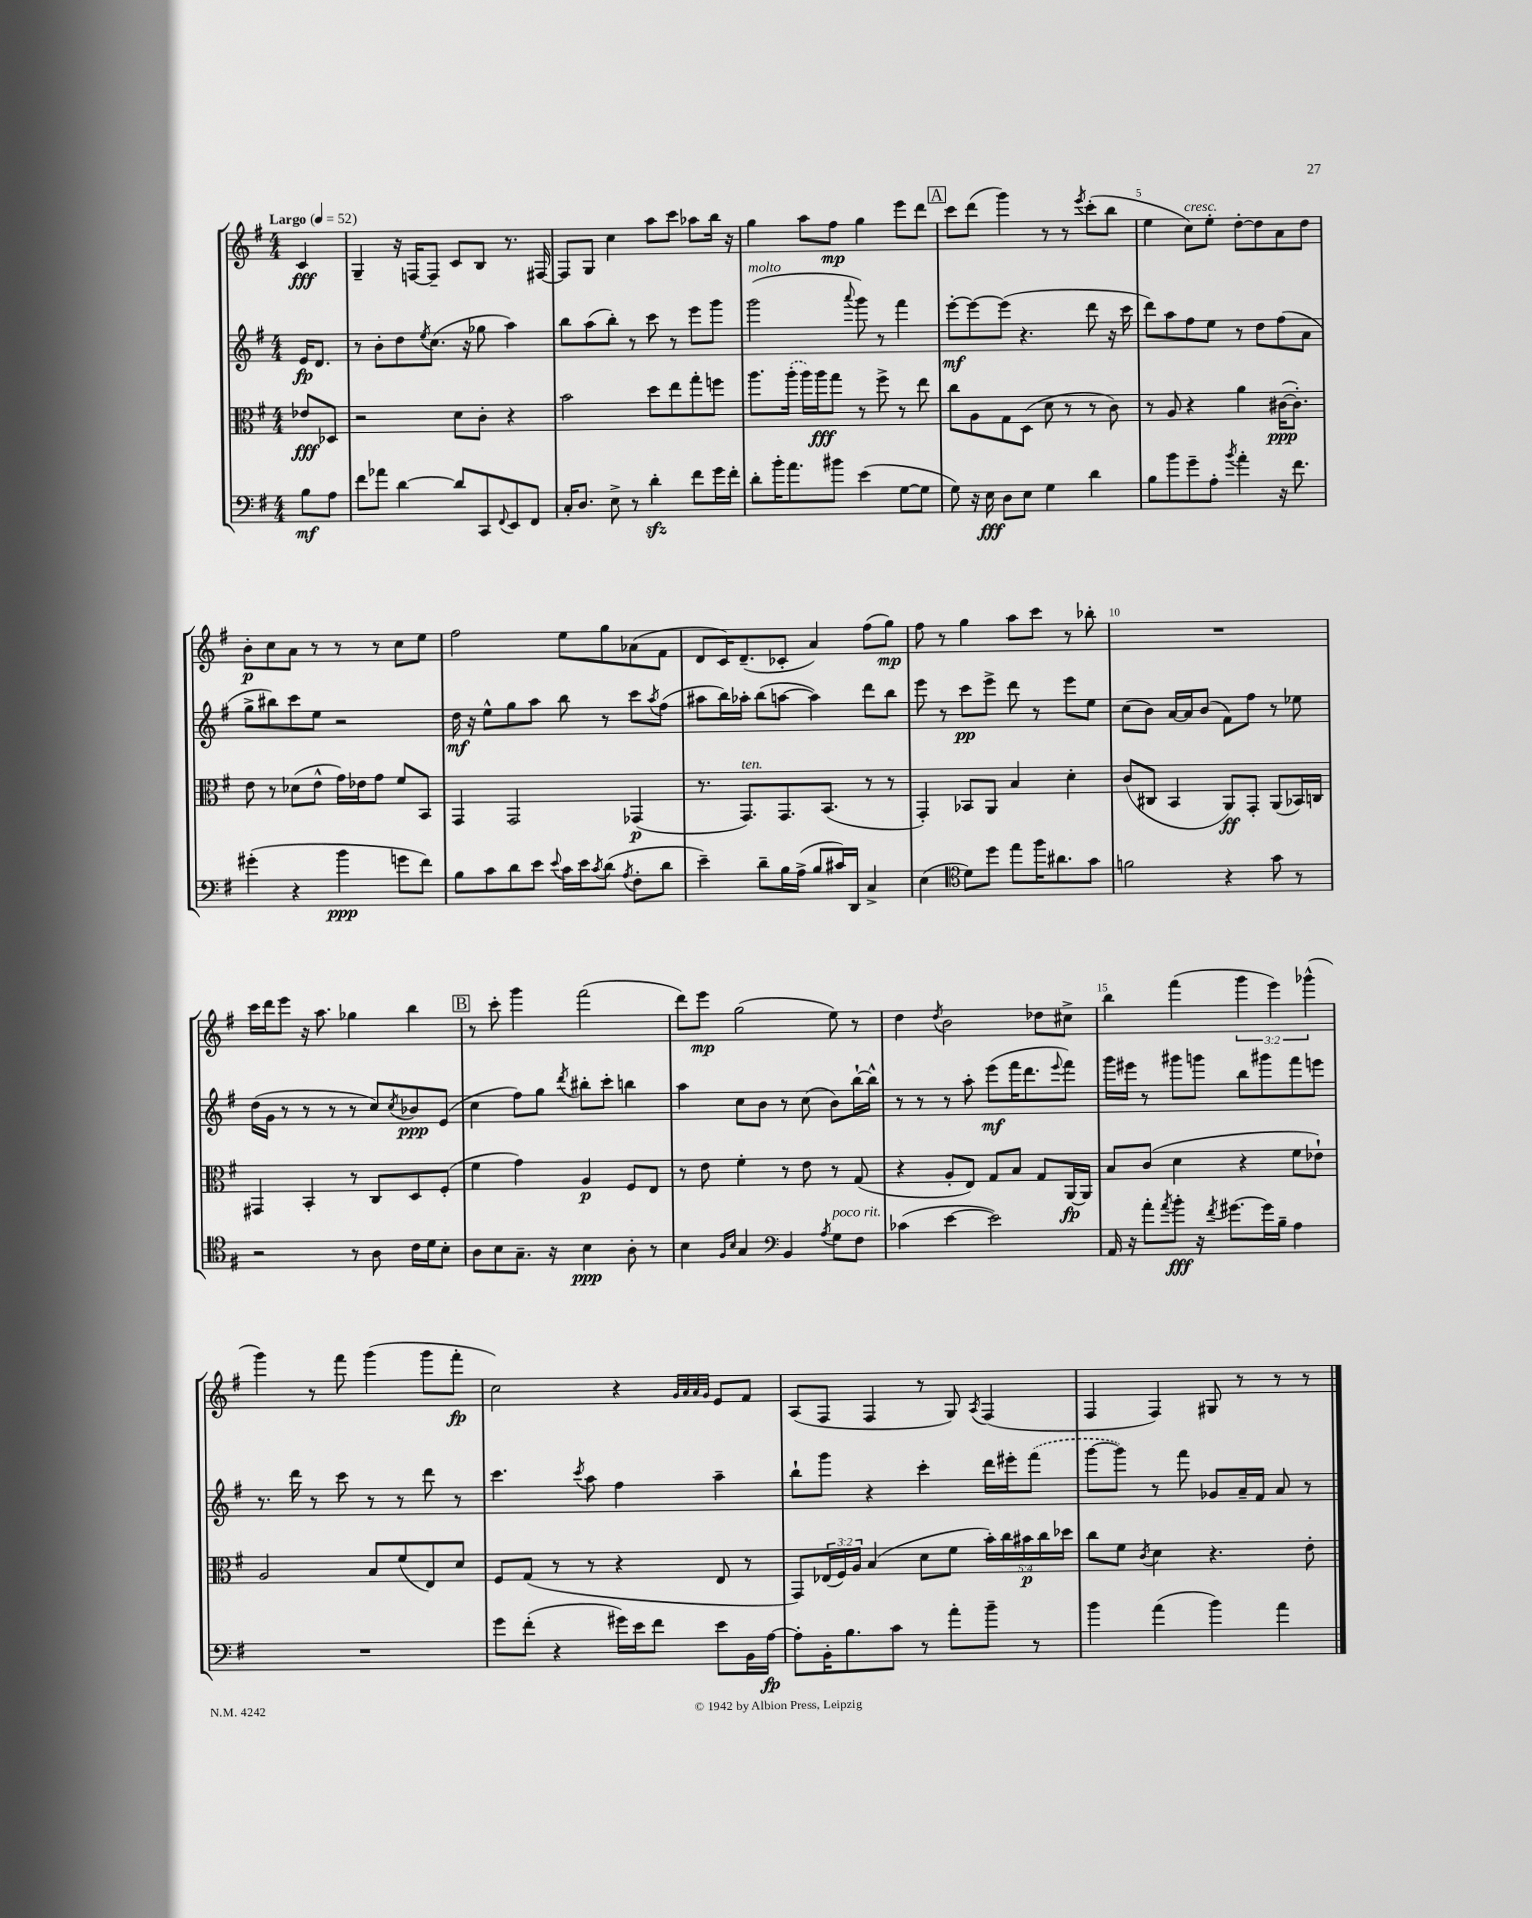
<<
\new StaffGroup <<
\new Staff = "s0" {
    \clef treble \key g \major \numericTimeSignature \time 4/4 \override Staff.TupletNumber.text = #tuplet-number::calc-fraction-text \partial 4 \tempo "Largo" 4 = 52
    c'4\fff |
    g4-- r16 f16~ f8-- c'8 b8 r8. fis16~ |
    fis8 g8 c''4 a''8 c'''8 aes''8 b''16 r16 |
    g''4 a''8 fis''8\mp g''4 e'''8 d'''8 |
    \mark \markup { \box "A" } c'''8 d'''8( g'''4) r8 r8 \acciaccatura { e'''8 } c'''8-.( b''8 |
    e''4 c''8^\markup { \italic "cresc." }) e''8-. d''8~-. d''8 a'8 d''8 |
    b'8-.\p c''8 a'8 r8 r8 r8 c''8 e''8 |
    fis''2 e''8 g''8 aes'8( fis'8 |
    d'8 c'16) d'8.--( ces'8-. a'4) fis''8( g''8\mp) |
    fis''8 r8 g''4 a''8 c'''8 r8 bes''8-. |
    R1 |
    c'''16 d'''16 e'''8 r16 a''8. ges''4 b''4 |
    \mark \markup { \box "B" } r8 c'''8-. g'''4 fis'''2( |
    d'''8) e'''8\mp g''2( e''8) r8 |
    d''4 \acciaccatura { d''8 } b'2 des''8 cis''8-> |
    b''4 fis'''4( \tuplet 3/2 { g'''4 e'''4) ges'''4-^( } |
    g'''4) r8 fis'''8 g'''4( g'''8 fis'''8-.\fp |
    c''2) r4 \grace { g'32 a'32 a'32 g'32 } e'8 fis'8 |
    a8( fis8 fis4 r8 g8) \acciaccatura { a8 } fis4( |
    fis4 fis4) gis8 r8 r8 r8 \bar "|." |
}
\new Staff = "s1" {
    \clef treble \key g \major \numericTimeSignature \time 4/4 \partial 4
    e'16\fp d'8. |
    r8 b'8-. d''8 \acciaccatura { e''8 } c''8.( r16 ges''8 a''4) |
    b''8 a''8( b''8-.) r8 c'''8 r8 e'''8 g'''8 |
    g'''2^\markup { \italic "molto" }( \appoggiatura { a'''8 } g'''8) r8 fis'''4 |
    \mark \markup { \box "A" } e'''8~-.\mf e'''8~ e'''8( r4. d'''8 r16 c'''16 |
    d'''8) a''8 fis''8 e''8 r8 d''8 fis''8( a'8 |
    g''8-> bis''8) c'''8 e''8 r2 |
    d''16\mf r16 e''8-^ g''8 a''8 b''8 r8 c'''8 \acciaccatura { a''8 } fis''8( |
    ais''8 b''16) aes''16-. b''8( a''8~ a''4) d'''8 b''8 |
    e'''8 r8 c'''8\pp e'''8-> d'''8 r8 e'''8 e''8 |
    c''8( b'8) a'16~ a'16 b'8( fis'8) fis''8 r8 ees''8 |
    d''16( g'16 r8 r8 r8 r8 c''8) \acciaccatura { c''8 } bes'8\ppp e'8( |
    \mark \markup { \box "B" } c''4 fis''8) g''8 \acciaccatura { d'''8 } bis''8-. c'''8-. b''4 |
    a''4 c''8 b'8 r8 c''8( b'8) b''16~-! b''16-^ |
    r8 r8 r8 a''8-. e'''8\mf( fis'''16 d'''8. \appoggiatura { e'''8 } fis'''8) |
    g'''16 eis'''16 r8 gis'''8 g'''8 b''8 gis'''8 fis'''8 e'''8 |
    r8. d'''16 r8 c'''8 r8 r8 d'''8 r8 |
    c'''4. \acciaccatura { c'''8 } a''8 fis''4 a''4-- |
    b''8-! g'''8 r4 c'''4-. d'''16 eis'''16-. \once \slurDashed fis'''8( |
    g'''8~ g'''8) r8 fis'''8 ges'8 a'16-- fis'16 a'8 r8 \bar "|." |
}
\new Staff = "s2" {
    \clef alto \key g \major \numericTimeSignature \time 4/4 \override Staff.TupletNumber.text = #tuplet-number::calc-fraction-text \partial 4
    ees'8\fff des8 |
    r2 d'8 c'8-. r4 |
    b'2 d''8 e''8 g''8-. f''8 |
    a''8. \once \slurDashed a''16-.( a''16) a''16\fff g''8 r8 fis''8-> r8 e''8 |
    \mark \markup { \box "A" } c''8 a8 g8 d8( d'8 r8 r8 c'8) |
    r8 a8 r4 a'4 cis'16~\ppp( cis'8.-.) |
    e'8 r8 des'8( e'8-^ g'16) ees'16 g'8 fis'8 b,8 |
    g,4 g,2 ges,4\p( |
    r8. g,8.^\markup { \italic "ten." }) g,8. b,8.( r8 r8 |
    g,4-.) bes,8 a,8 b4 d'4-. |
    c'8( cis8 b,4 a,8\ff) g,8-. a,8( bes,16) c16 |
    gis,4 b,4-. r8 c8 d8 fis8-.( |
    \mark \markup { \box "B" } fis'4 g'4) a4\p fis8 e8 |
    r8 e'8 fis'4-. r8 e'8 r8 g8( |
    r4 a8-. e8) g8 b8 g8 a,16~\fp a,16 |
    b8 c'8( d'4 r4 fis'8 ees'8-!) |
    a2 b8 fis'8( e8) d'8 |
    fis8 g8( r8 r8 r4 e8 r8 |
    g,8) \tuplet 3/2 { ees16( fis16) a16 } b4( d'8 fis'8 \tuplet 5/4 { b'16-.) c''16 bis'16\p c''16 des''16 } |
    c''8 fis'8 \acciaccatura { c'8 } d'4 r4. e'8-. \bar "|." |
}
\new Staff = "s3" {
    \clef bass \key g \major \numericTimeSignature \time 4/4 \partial 4
    b8\mf a8 |
    fis'8 aes'8 d'4~ d'8 c,8 \appoggiatura { fis,8 } e,8 fis,8 |
    c16-. d8. e8-> r8 d'4-.\sfz fis'8 g'16 fis'16-. |
    d'8-. b'16-. a'8. bis'8 e'4( g8~ g8 |
    \mark \markup { \box "A" } g8) r16 e16\fff d8 e8 g4 d'4 |
    b8 b'8 g'8-- a8-. \acciaccatura { b'8 } a'4-. r16 fis'8. |
    gis'4-.( r4 b'4\ppp g'8 fis'8) |
    b8 c'8 d'8 e'8 \appoggiatura { e'8 } c'16 e'16 \acciaccatura { c'8 } d'8( \acciaccatura { a8 } fis8-. d'8 |
    e'4--) d'8-- b16 a16->( b8 cis'16) d,16 c4-> |
    e4( \clef tenor d'8) d''8 e''8 fis''16 ais'8. g'8 |
    f'2 r4 g'8 r8 |
    r2 r8 a8 c'16 d'16 b8-. |
    \mark \markup { \box "B" } a8 b8 g8.-- r16 b4\ppp a8-. r8 |
    b4 \grace { fis16 b16 } g4 \clef bass b,4 \acciaccatura { a8 } g8^\markup { \italic "poco rit." } fis8 |
    ces'4( e'4~ e'2) |
    a,16 r16 a'8-. \acciaccatura { a'8 } b'8-.\fff r16 \acciaccatura { fis'8 } gis'8.~ gis'16 b16-- a4 |
    R1 |
    g'8 fis'8-.( r4 gis'16) e'16 fis'8 e'8 b,16 a16~\fp |
    a8-. b,16-. b8. c'8 r8 a'8-. b'8-- r8 |
    b'4 a'4( b'4) a'4 \bar "|." |
}
>>
>>
\layout { \context { \Score \override BarNumber.break-visibility = ##(#f #t #t) barNumberVisibility = #(every-nth-bar-number-visible 5) } }
